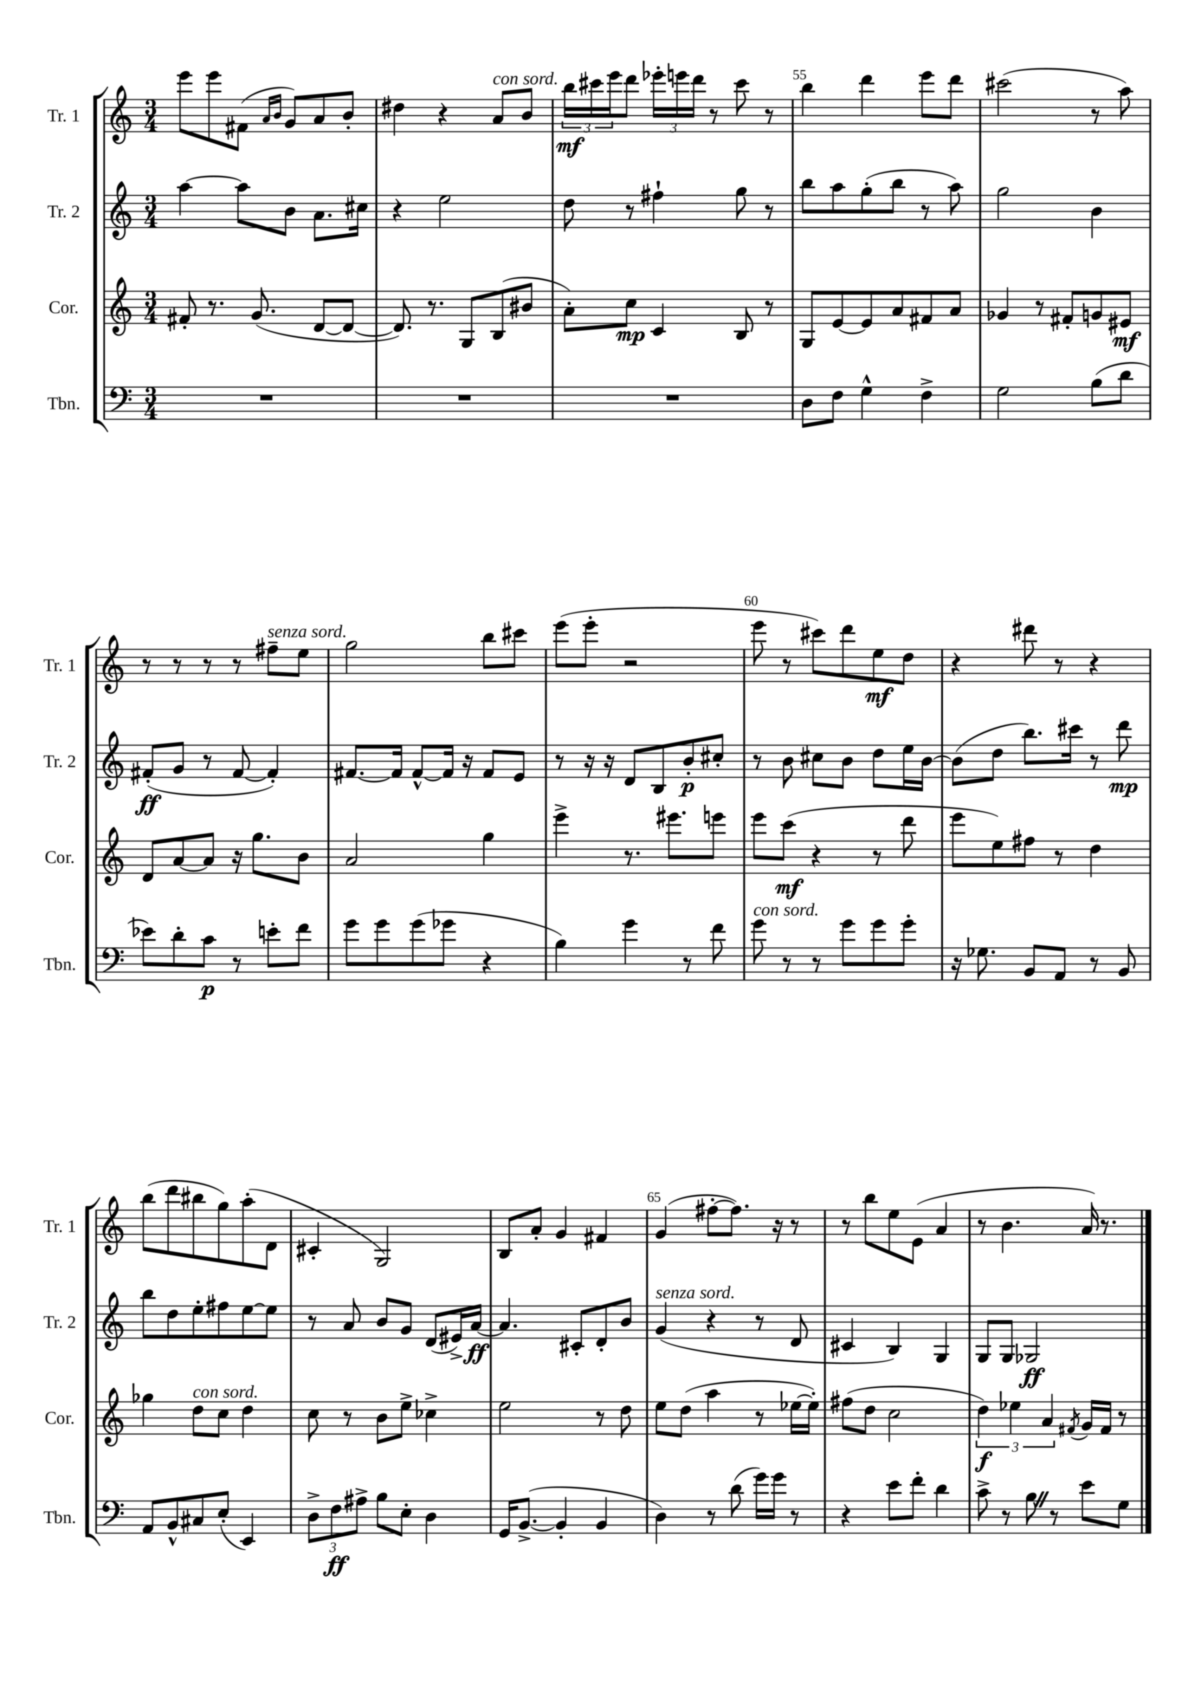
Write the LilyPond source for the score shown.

<<
\new StaffGroup <<
\new Staff = "s0" \with { instrumentName = "Tr. 1" shortInstrumentName = "Tr. 1" } {
    \clef treble \key c \major \numericTimeSignature \time 3/4
    e'''8 e'''8 fis'8( \grace { a'16 b'16 } g'8) a'8 b'8-. |
    dis''4 r4 a'8^\markup { \italic "con sord." } b'8 |
    \tuplet 3/2 { b''16\mf cis'''16 e'''16 } d'''8 \tuplet 3/2 { ees'''16-. e'''16 d'''16 } r8 cis'''8 r8 |
    b''4 d'''4 e'''8 d'''8 |
    cis'''2( r8 a''8) |
    r8 r8 r8 r8 fis''8--^\markup { \italic "senza sord." } e''8 |
    g''2 b''8 cis'''8 |
    e'''8( e'''8-. r2 |
    e'''8 r8 cis'''8) d'''8 e''8\mf d''8 |
    r4 dis'''8 r8 r4 |
    b''8( d'''8 bis''8 g''8) a''8-.( d'8 |
    cis'4-. g2) |
    b8 a'8-. g'4 fis'4 |
    g'4( fis''8~-. fis''8.) r16 r8 |
    r8 b''8 e''8 e'8( a'4 |
    r8 b'4. a'16) r8. \bar "|." |
}
\new Staff = "s1" \with { instrumentName = "Tr. 2" shortInstrumentName = "Tr. 2" } {
    \clef treble \key c \major \numericTimeSignature \time 3/4
    a''4~ a''8 b'8 a'8. cis''16 |
    r4 e''2 |
    d''8 r8 fis''4-! g''8 r8 |
    b''8 a''8 g''8-.( b''8 r8 a''8) |
    g''2 b'4 |
    fis'8-.\ff( g'8 r8 fis'8~ fis'4-.) |
    fis'8.~ fis'16 fis'8~-^ fis'16 r16 fis'8 e'8 |
    r8 r16 r16 d'8 b8 b'8-.\p cis''8-. |
    r8 b'8 cis''8 b'8 d''8 e''16 b'16~ |
    b'8( d''8 b''8.) cis'''16 r8 d'''8\mp |
    b''8 d''8 e''8-. fis''8 e''8~ e''8 |
    r8 a'8 b'8 g'8 d'8( eis'16->) a'16~\ff |
    a'4. cis'8-. d'8-. b'8 |
    g'4^\markup { \italic "senza sord." }( r4 r8 d'8 |
    cis'4 b4) g4 |
    g8 g8 ges2\ff \bar "|." |
}
\new Staff = "s2" \with { instrumentName = "Cor." shortInstrumentName = "Cor." } {
    \clef treble \key c \major \numericTimeSignature \time 3/4
    fis'8-. r8. g'8.( d'8~ d'8~ |
    d'8.) r8. g8 b8( bis'8 |
    a'8-.) c''8\mp c'4 b8 r8 |
    g8 e'8~ e'8 a'8 fis'8 a'8 |
    ges'4 r8 fis'8-. g'8 eis'8\mf |
    d'8 a'8~ a'8 r16 g''8. b'8 |
    a'2 g''4 |
    e'''4-> r8. eis'''8. e'''8 |
    e'''8 c'''8\mf( r4 r8 d'''8 |
    e'''8 e''8) fis''8 r8 d''4 |
    ges''4 d''8^\markup { \italic "con sord." } c''8 d''4 |
    c''8 r8 b'8 e''8-> ces''4-> |
    e''2 r8 d''8 |
    e''8 d''8( a''4 r8 ees''16~ ees''16-.) |
    fis''8( d''8 c''2 |
    \tuplet 3/2 { d''4\f) ees''4 a'4 } \acciaccatura { fis'8 } g'16 fis'16 r8 \bar "|." |
}
\new Staff = "s3" \with { instrumentName = "Tbn." shortInstrumentName = "Tbn." } {
    \clef bass \key c \major \numericTimeSignature \time 3/4
    R2. |
    R2. |
    R2. |
    d8 f8 g4-^ f4-> |
    g2 b8( d'8 |
    ees'8) d'8-. c'8\p r8 e'8-. f'8 |
    g'8 g'8 g'8( ges'8 r4 |
    b4) g'4 r8 f'8 |
    g'8^\markup { \italic "con sord." } r8 r8 g'8 g'8 g'8-. |
    r16 ges8. b,8 a,8 r8 b,8 |
    a,8 b,8-^ cis8 e8-.( e,4) |
    \tuplet 3/2 { d8-> f8\ff ais8-> } b8 e8-. d4 |
    g,16 b,8.~->( b,4-. b,4 |
    d4) r8 d'8( g'16) g'16 r8 |
    r4 e'8 f'8-. d'4 |
    c'8-> r8 b8 \once \override BreathingSign.text = \markup { \musicglyph "scripts.caesura.straight" } \breathe r8 e'8 g8 \bar "|." |
}
>>
>>
\layout { \context { \Score currentBarNumber = #52 \override BarNumber.break-visibility = ##(#f #t #t) barNumberVisibility = #(every-nth-bar-number-visible 5) } }
